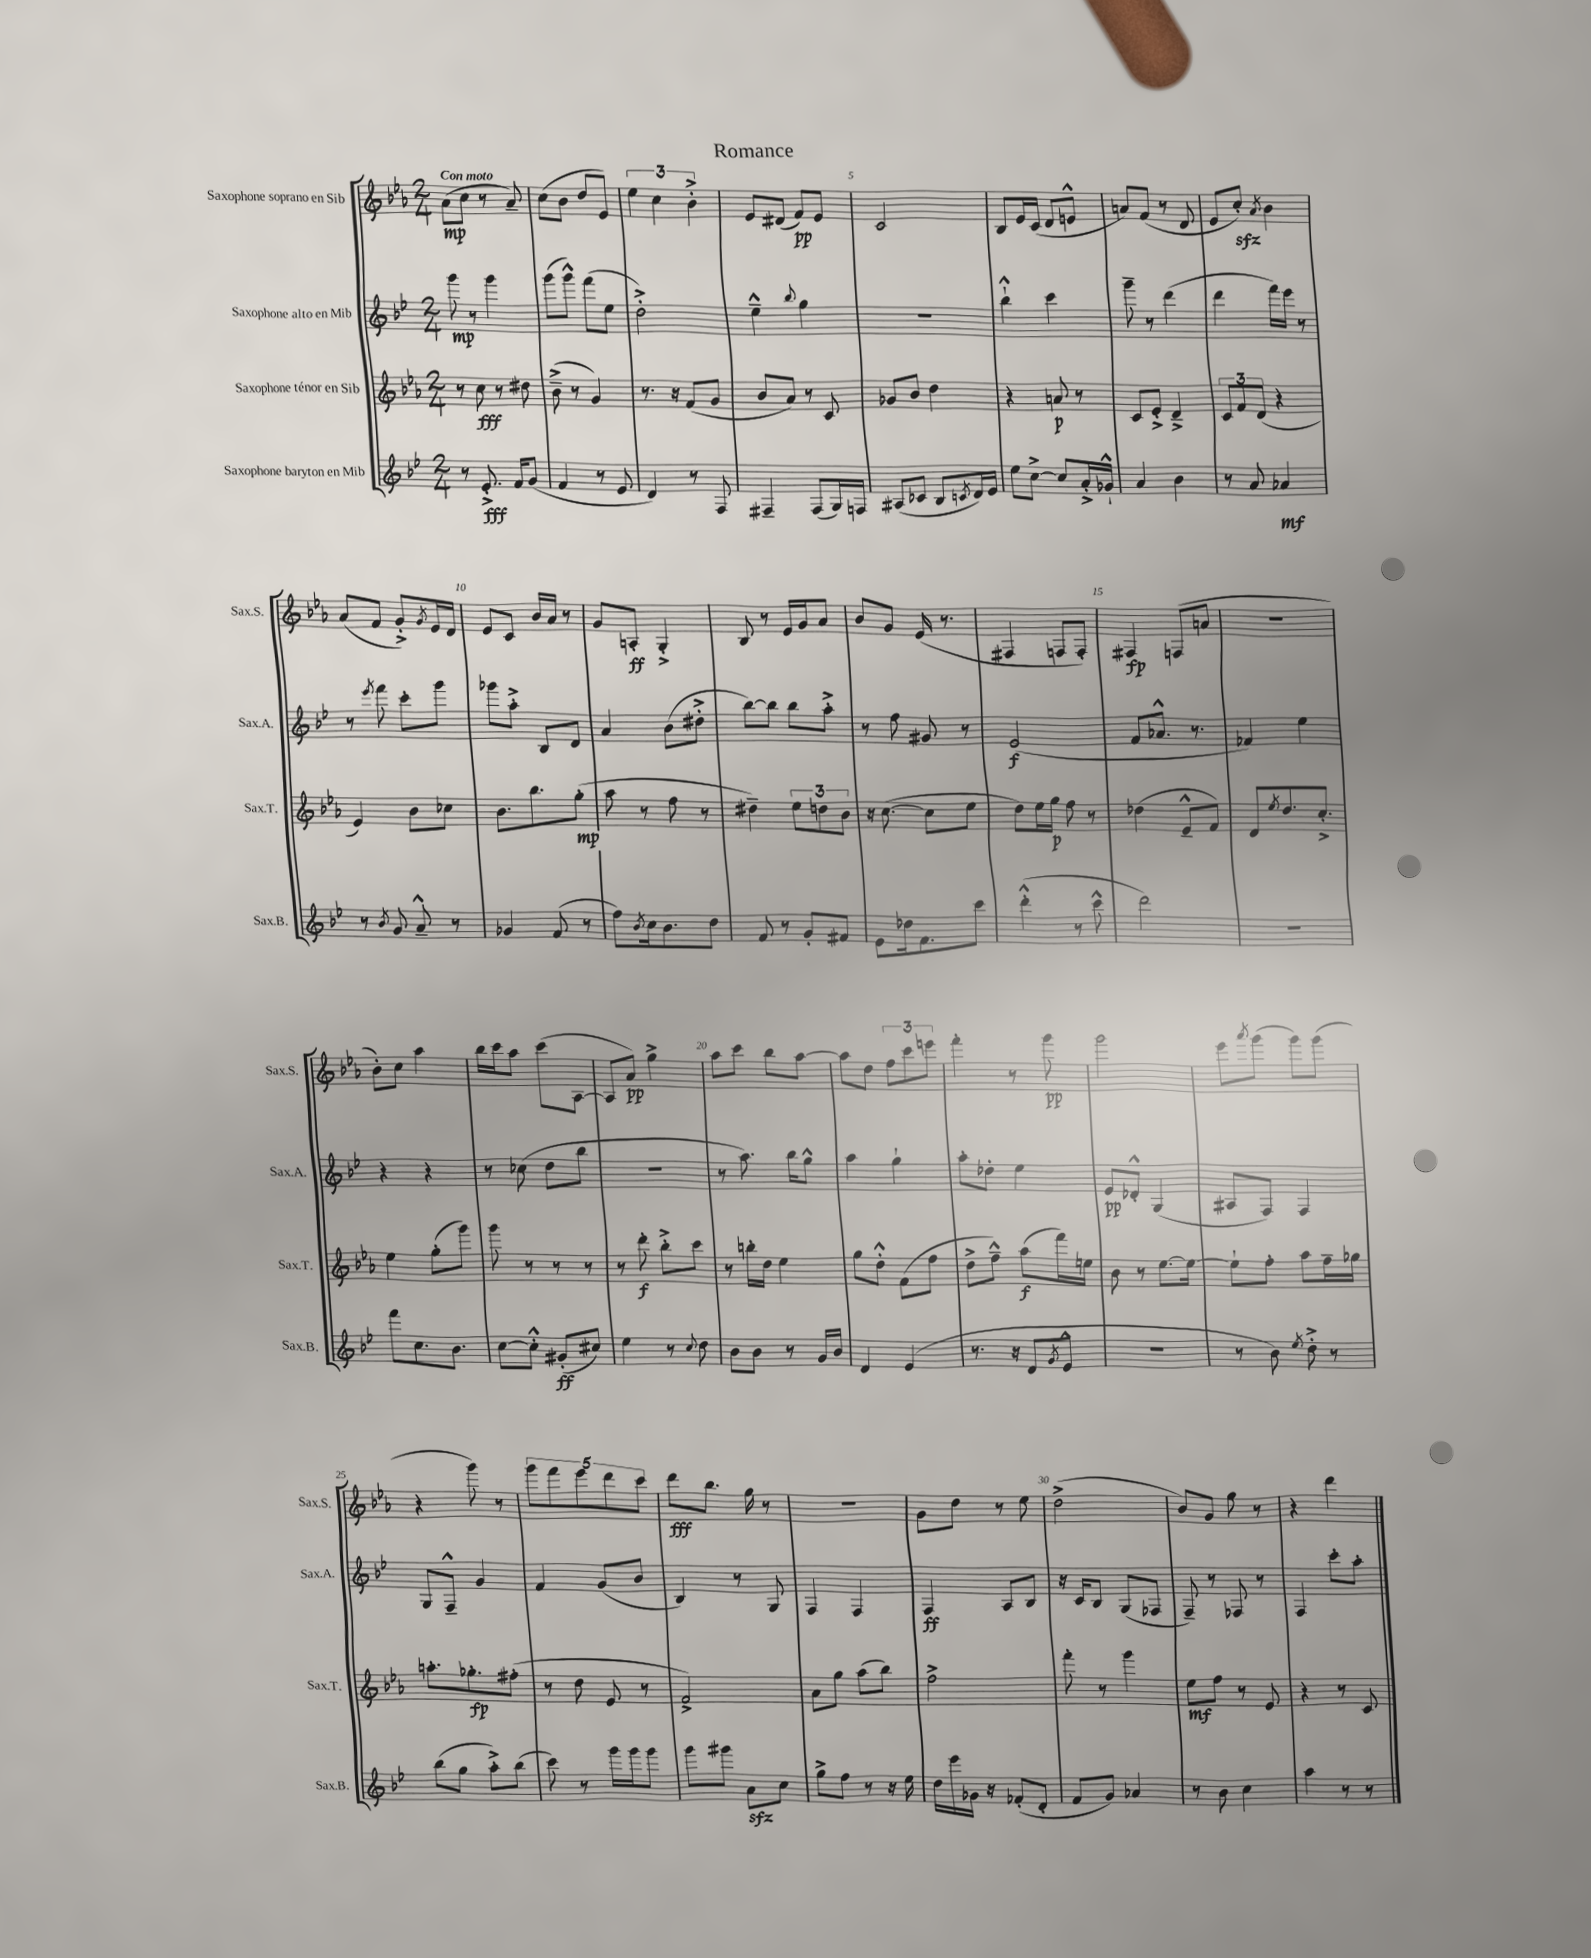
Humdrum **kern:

**kern	**dynam	**kern	**dynam	**kern	**dynam	**kern	**dynam
*part4	*part4	*part3	*part3	*part2	*part2	*part1	*part1
*staff4	*staff4	*staff3	*staff3	*staff2	*staff2	*staff1	*staff1
*I"Saxophone baryton en Mib	*	*I"Saxophone ténor en Sib	*	*I"Saxophone alto en Mib	*	*I"Saxophone soprano en Sib	*
*I'Sax.B.	*	*I'Sax.T.	*	*I'Sax.A.	*	*I'Sax.S.	*
*clefG2	*	*clefG2	*	*clefG2	*	*clefG2	*
*k[b-e-]	*	*k[b-e-a-]	*	*k[b-e-]	*	*k[b-e-a-]	*
*M2/4	*	*M2/4	*	*M2/4	*	*M2/4	*
=1	=1	=1	=1	=1	=1	=1	=1
!	!	!	!	!	!	!LO:TX:a:B:t=Con moto	!
8r	.	8r	.	8ggg\	mp	(8a-\L	mp
8.e-'^/	fff	8cc\	fff	8r	.	8cc\J	.
.	.	8r	.	4ggg\	.	8r	.
16f/KL	.	.	.	.	.	.	.
(8g/J	.	8dd#X\	.	.	.	8a-~/)	.
=2	=2	=2	=2	=2	=2	=2	=2
4f/	.	(8b-~^\	.	(8ggg\L	.	(8cc\L	.
.	.	8r	.	8ggg^^\J)	.	8b-\J	.
8r	.	4g/)	.	(8fff\L	.	8dd/L	.
8e-/	.	.	.	8ee-\J	.	8e-/J)	.
=3	=3	=3	=3	=3	=3	=3	=3
4d/)	.	8.r	.	2dd'^\)	.	6ee-\	.
.	.	.	.	.	.	6cc\	.
.	.	16r	.	.	.	.	.
8r	.	(8f/L	.	.	.	.	.
.	.	.	.	.	.	6b-'^\	.
8F/	.	8g/J	.	.	.	.	.
=4	=4	=4	=4	=4	=4	=4	=4
4F#X~/	.	8b-/L	.	4ee-~^^\	.	8e-/L	.
.	.	8a-/J)	.	.	.	(8d#X/J	.
.	.	.	.	8qqbb-/	.	.	.
(8F#/L	.	8r	.	4gg\	.	8f/L)	pp
16G/L)	.	8c/	.	.	.	8e-/J	.
16Fn/JJ	.	.	.	.	.	.	.
=5	=5	=5	=5	=5	=5	=5	=5
(8A#X/L	.	8g-X/L	.	2r	.	2c/	.
8c-X/J	.	8b-/J	.	.	.	.	.
8B-/L	.	4dd\	.	.	.	.	.
8qcn/	.	.	.	.	.	.	.
16d/L)	.	.	.	.	.	.	.
16e-/JJ	.	.	.	.	.	.	.
=6	=6	=6	=6	=6	=6	=6	=6
8ee-\L	.	4r	.	4bb-`^^\	.	8B-/L	.
[8cc^\J	.	.	.	.	.	16e-/L	.
.	.	.	.	.	.	(16c/JJ	.
8cc/L]	.	8an/	p	4ccc\	.	8d/L	.
16a'^/L	.	8r	.	.	.	8en^^/J	.
16g-X`^^/JJ	.	.	.	.	.	.	.
=7	=7	=7	=7	=7	=7	=7	=7
4a/	.	8c/L	.	8ggg~\	.	8an/L)	.
.	.	8e-'^/J	.	8r	.	(8f/J	.
4b-\	.	4d~^/	.	(4ddd\	.	8r	.
.	.	.	.	.	.	8d/	.
=8	=8	=8	=8	=8	=8	=8	=8
8r	.	12c/L	.	4ddd\	.	8e-/L	.
.	.	12f/	.	.	.	.	.
8a/	.	.	.	.	.	8cczz'/J)	.
.	.	(12d/J	.	.	.	.	.
.	.	.	.	.	.	8qa-/	.
4a-X/	mf	4r	.	16fff\LL)	.	4b-\	.
.	.	.	.	16eee-\JJ	.	.	.
.	.	.	.	8r	.	.	.
!!LO:LB:g=z
=9	=9	=9	=9	=9	=9	=9	=9
8r	.	4e-/)	.	8r	.	(8a-/L	.
8qb-/	.	.	.	8qeee-/	.	.	.
8g/	.	.	.	8fff\	.	8f/J	.
8a~^^/	.	8b-\L	.	8ccc'\L	.	8g'^/L)	.
.	.	.	.	.	.	8qg/	.
8r	.	8cc-X\J	.	8ggg\J	.	16e-/L	.
.	.	.	.	.	.	16d/JJ	.
=10	=10	=10	=10	=10	=10	=10	=10
4g-X/	.	8.b-\L	.	8ggg-X\L	.	8e-/L	.
.	.	.	.	8aa'^\J	.	8c/J	.
.	.	8.bb-\	.	.	.	.	.
(8f/	.	.	.	8B-/L	.	16b-/LL	.
.	.	.	.	.	.	16a-/JJ	.
8r	.	(8gg'\J	mp	8d/J	.	8r	.
=11	=11	=11	=11	=11	=11	=11	=11
8ff\L)	.	8aa-\	.	4a/	.	8g/L	.
8qb-/	.	.	.	.	.	.	.
16cc\k	.	8r	.	.	.	8An'/J	ff
8.b-\	.	.	.	.	.	.	.
.	.	8ff\	.	(8b-\L	.	4G'^/	.
8dd\J	.	8r	.	8dd#X'^\J	.	.	.
=12	=12	=12	=12	=12	=12	=12	=12
8f/	.	4dd#X~\)	.	[8bb-\L)	.	8B-/	.
8r	.	.	.	8bb-\J]	.	8r	.
8g'/L	.	12ee-\L	.	8bb-\L	.	16e-/LL	.
.	.	.	.	.	.	16g/J	.
.	.	12ddn\	.	.	.	.	.
8f#X/J	.	.	.	8aa'^\J	.	8a-/J	.
.	.	12b-\J	.	.	.	.	.
=13	=13	=13	=13	=13	=13	=13	=13
8e-\L	.	16r	.	8r	.	8b-/L	.
.	.	([8.cc\	.	.	.	.	.
16dd-X\k	.	.	.	8ff\	.	8g/J	.
8.f\	.	.	.	.	.	.	.
.	.	8cc\L]	.	8g#X/	.	(16e-/	.
.	.	.	.	.	.	8.r	.
8ccc\J	.	8ee-\J	.	8r	.	.	.
=14	=14	=14	=14	=14	=14	=14	=14
(4ddd'^^\	.	8dd\L)	.	(2e-/	f	4F#X/	.
.	.	16ee-\L	.	.	.	.	.
.	.	16gg\JJ	p	.	.	.	.
8r	.	8ff\	.	.	.	8Fn/L	.
8ccc^^\	.	8r	.	.	.	8F'/J)	.
=15	=15	=15	=15	=15	=15	=15	=15
2ddd\)	.	(4dd-X\	.	8f/L	.	4F#X/	fp
.	.	.	.	8.a-X^^/J	.	.	.
.	.	8e-~^^/L	.	.	.	(8Fn/L	.
.	.	.	.	8.r	.	.	.
.	.	8f/J)	.	.	.	8an/J	.
=16	=16	=16	=16	=16	=16	=16	=16
2r	.	8d/L	.	4f-X/)	.	2r	.
.	.	8qee-/	.	.	.	.	.
.	.	8.dd/	.	.	.	.	.
.	.	.	.	4ee-\	.	.	.
.	.	8.cc'^/J	.	.	.	.	.
!!LO:LB:g=z
=17	=17	=17	=17	=17	=17	=17	=17
8fff\L	.	4ee-\	.	4r	.	8b-'\L)	.
8.cc\	.	.	.	.	.	8cc\J	.
.	.	(8gg'\L	.	4r	.	4aa-\	.
8.b-\J	.	.	.	.	.	.	.
.	.	8ggg\J)	.	.	.	.	.
=18	=18	=18	=18	=18	=18	=18	=18
[8cc\L	.	8ggg\	.	8r	.	16bb-\LL	.
.	.	.	.	.	.	16ccc\J	.
8cc'^^\J]	.	8r	.	(8cc-X\	.	8aa-\J	.
(8g#X'/L	ff	8r	.	8dd\L	.	(8ccc\L	.
8cc#X/J)	.	8r	.	8bb-\J	.	[8A-\J	.
=19	=19	=19	=19	=19	=19	=19	=19
4ee-\	.	8r	.	2r	.	8A-/L]	.
.	.	8ddd'\	f	.	.	8a-/J)	pp
8r	.	8bb-'^\L	.	.	.	4gg^\	.
8qqcc/	.	.	.	.	.	.	.
8dd\	.	8ccc\J	.	.	.	.	.
=20	=20	=20	=20	=20	=20	=20	=20
8b-\L	.	8r	.	8r	.	8aa-\L	.
8b-\J	.	16bbn'\LL	.	8.aa\)	.	8ccc\J	.
.	.	16dd\JJ	.	.	.	.	.
8r	.	4ee-\	.	.	.	8bb-\L	.
.	.	.	.	16bb-\KL	.	.	.
16g/LL	.	.	.	8gg^^\J	.	[8aa-\J	.
16b-/JJ	.	.	.	.	.	.	.
=21	=21	=21	=21	=21	=21	=21	=21
4d/	.	8gg\L	.	4aa\	.	8aa-\L]	.
.	.	8dd'^^\J	.	.	.	8dd\J	.
(4e-/	.	(8f\L	.	4gg`\	.	12ff\L	.
.	.	.	.	.	.	12ccc\	.
.	.	8ff\J	.	.	.	.	.
.	.	.	.	.	.	12eeen\J	.
=22	=22	=22	=22	=22	=22	=22	=22
8.r	.	8dd^\L	.	8aa'\L	.	4fff'\	.
.	.	8ff~^^\J)	.	8dd-X'\J	.	.	.
16r	.	.	.	.	.	.	.
8d/L	.	(8aa-\L	f	4ee-\	.	8r	.
8qg/	.	.	.	.	.	.	.
8e-^^/J	.	16fff\L)	.	.	.	8ggg\	pp
.	.	16een\JJ	.	.	.	.	.
=23	=23	=23	=23	=23	=23	=23	=23
2r	.	8b-\	.	8e-/L	pp	2ggg\	.
.	.	8r	.	8d-X'^^/J	.	.	.
.	.	[8.ee-\L	.	(4G/	.	.	.
.	.	16ee-\Jk_	.	.	.	.	.
=24	=24	=24	=24	=24	=24	=24	=24
8r	.	8ee-`\L]	.	8A#X/L	.	8eee-\L	.
.	.	.	.	.	.	8qaaa-/	.
8b-\)	.	8ff'\J	.	8F/J)	.	(8ggg\J	.
8qee-/	.	.	.	.	.	.	.
8dd'^\	.	8aa-\L	.	4F/	.	8ggg\L)	.
8r	.	16ff~\L	.	.	.	(8ggg\J	.
.	.	16gg-X\JJ	.	.	.	.	.
!!LO:LB:g=z
=25	=25	=25	=25	=25	=25	=25	=25
(8bb-\L	.	8.aan'\L	.	8G/L	.	4r	.
8gg\J	.	.	.	8F~^^/J	.	.	.
.	.	8.gg-X'\	fp	.	.	.	.
8aa'^\L)	.	.	.	4g/	.	8ggg\)	.
(8bb-\J	.	(8ff#X'\J	.	.	.	8r	.
=26	=26	=26	=26	=26	=26	=26	=26
8ccc\)	.	8r	.	4f/	.	10ggg\L	.
.	.	.	.	.	.	10fff\	.
8r	.	8dd\	.	.	.	.	.
.	.	.	.	.	.	10eee-\	.
16ggg\LL	.	8e-/	.	(8g/L	.	.	.
.	.	.	.	.	.	10ddd\	.
16ggg\J	.	.	.	.	.	.	.
8ggg\J	.	8r	.	8b-/J	.	.	.
.	.	.	.	.	.	10ccc\J	.
=27	=27	=27	=27	=27	=27	=27	=27
8ggg\L	.	2f^/)	.	4B-/)	.	8ddd\L	fff
8ggg#X\J	.	.	.	.	.	8.bb-\J	.
8azz\L	.	.	.	8r	.	.	.
.	.	.	.	.	.	16gg\	.
8cc\J	.	.	.	8G/	.	8r	.
=28	=28	=28	=28	=28	=28	=28	=28
8gg^\L	.	8a-\L	.	4F/	.	2r	.
8ff\J	.	8gg\J	.	.	.	.	.
8r	.	(8aa-\L	.	4F/	.	.	.
16r	.	8bb-\J)	.	.	.	.	.
16ee-\	.	.	.	.	.	.	.
=29	=29	=29	=29	=29	=29	=29	=29
16dd\LL	.	2ff^\	.	4F/	ff	8g\L	.
16eee-\	.	.	.	.	.	.	.
16g-X\JJ	.	.	.	.	.	8dd\J	.
16r	.	.	.	.	.	.	.
(8f-X'/L	.	.	.	8A/L	.	8r	.
8d'/J	.	.	.	8B-/J	.	8ee-\	.
=30	=30	=30	=30	=30	=30	=30	=30
8f/L	.	8fff'\	.	16r	.	(2dd^\	.
.	.	.	.	16c/KL	.	.	.
8g/J)	.	8r	.	8B-/J	.	.	.
4a-X/	.	4ggg\	.	(8G/L	.	.	.
.	.	.	.	8F-X/J	.	.	.
=31	=31	=31	=31	=31	=31	=31	=31
8r	.	8ee-\L	mf	8F~/)	.	8b-/L)	.
8b-\	.	8ff\J	.	8r	.	8g/J	.
4cc\	.	8r	.	8F-X/	.	8gg\	.
.	.	8e-/	.	8r	.	8r	.
=32	=32	=32	=32	=32	=32	=32	=32
4aa\	.	4r	.	4F/	.	4r	.
8r	.	8r	.	8ccc'\L	.	4ddd\	.
8r	.	8c/	.	8aa'\J	.	.	.
==	==	==	==	==	==	==	==
*-	*-	*-	*-	*-	*-	*-	*-
